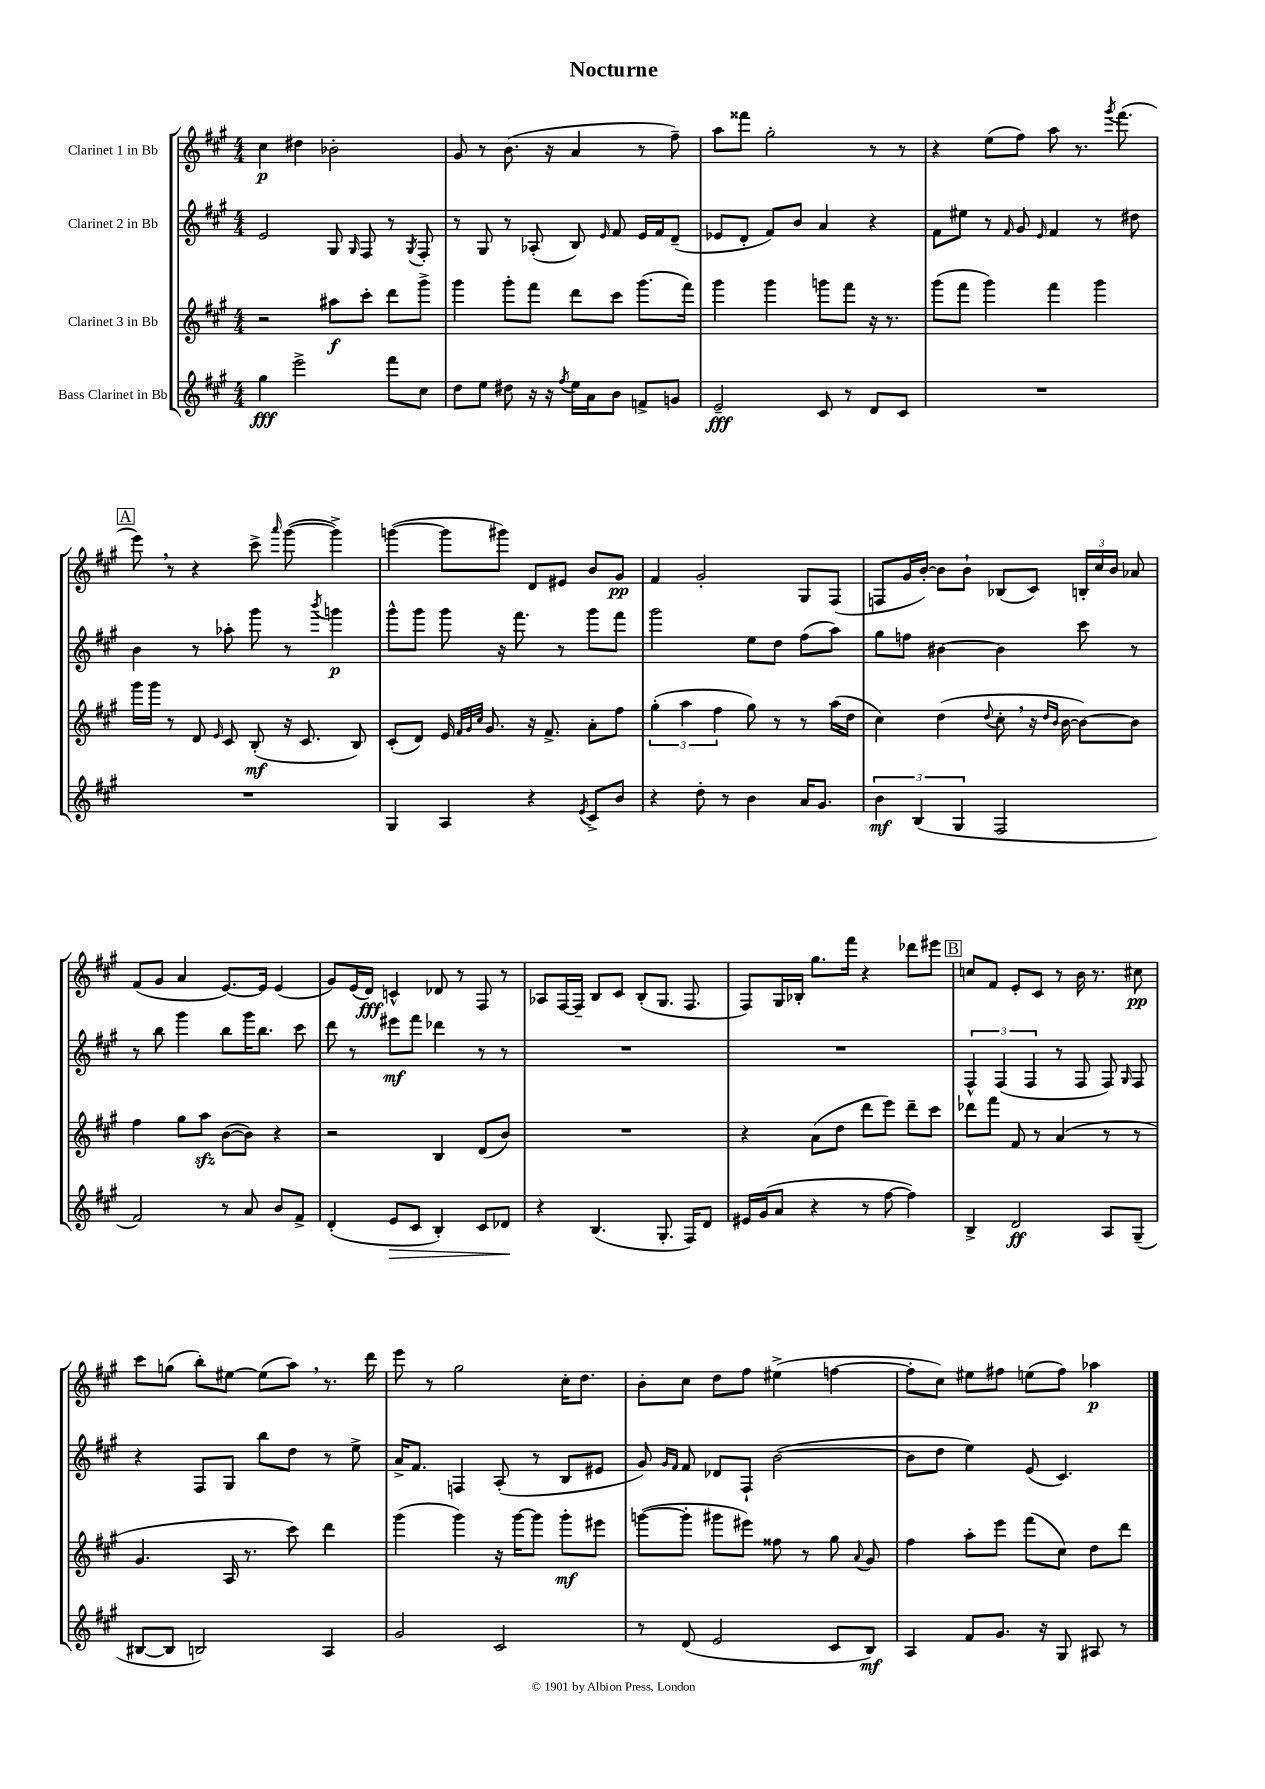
\header { title = "Nocturne" }
<<
\new StaffGroup <<
\new Staff = "s0" \with { instrumentName = "Clarinet 1 in Bb" } {
    \clef treble \key a \major \numericTimeSignature \time 4/4
    \autoBeamOff cis''4\p dis''4 bes'2-. |
    gis'8 r8 b'8.( r16 a'4 r8 fis''8--) |
    a''8[ fisis'''8] gis''2-. r8 r8 |
    r4 e''8[( fis''8]) a''8 r8. \acciaccatura { gis'''8 } fis'''8.( |
    \mark \markup { \box "A" } e'''8) \breathe r8 r4 cis'''8-> \grace { a'''16 } gis'''8~( gis'''4->) |
    g'''4~( g'''8[ gis'''8]) d'8[ eis'8] b'8[ gis'8]\pp |
    fis'4 gis'2-. gis8[ fis8]( |
    f8[ gis'16 b'16]~-.) b'8[ b'8]-! bes8[( cis'8]) \tuplet 3/2 { b16[-. cis''16 b'16] } aes'8 |
    fis'8[( gis'8] a'4 e'8.[~) e'16] e'4( |
    gis'8[) e'16( d'16]\fff) c'4-^ des'8 r8 fis8 r8 |
    aes8[ fis16~ fis16]-- b8[ cis'8] b8[-.( gis8.] fis8. |
    fis8[) gis16 bes16]-. gis''8.[ fis'''16] r4 des'''8[ eis'''8] |
    \mark \markup { \box "B" } c''8[ fis'8] e'8[-. cis'8] r8 b'16 r8. cis''8\pp |
    cis'''8[ g''8]( b''8[-.) eis''8]~ eis''8[( a''8]) \breathe r8. d'''16 |
    e'''8 r8 gis''2 cis''16[-. d''8.] |
    b'8[-. cis''8] d''8[ fis''8] eis''4->( f''4~ |
    f''8[-. cis''8]) eis''8[ fis''8] e''8[( fis''8]) aes''4\p \bar "|." |
}
\new Staff = "s1" \with { instrumentName = "Clarinet 2 in Bb" } {
    \clef treble \key a \major \numericTimeSignature \time 4/4
    \autoBeamOff e'2 gis8 \grace { gis16 } fis8 r8 \acciaccatura { gis8 } fis8-. |
    r8 gis8 r8 aes8-.( b8) \grace { e'16 } fis'8 e'16[ fis'16 d'8]--( |
    ees'8[ d'8]-. fis'8[) b'8] a'4 r4 |
    fis'8[ eis''8] r8 \grace { fis'16 } gis'8 \grace { e'16 } fis'4 r8 dis''8 |
    \mark \markup { \box "A" } b'4 r8 aes''8-. gis'''8 r8 \acciaccatura { b'''8 } g'''4\p |
    gis'''8[-^ gis'''8] gis'''8 r16 fis'''8. r8 gis'''8[ fis'''8] |
    gis'''2 e''8[ d''8] fis''8[( a''8]) |
    gis''8[ f''8] bis'4~ bis'4 cis'''8 r8 |
    r8 b''8 gis'''4 b''8[ gis'''16 b''8.] cis'''8 |
    d'''8 r8 eis'''8[\mf fis'''8] des'''4 r8 r8 |
    R1 |
    R1 |
    \mark \markup { \box "B" } \tuplet 3/2 { fis4-^ fis4( fis4 } r8 fis8 fis8) \grace { gis16 } fis8 |
    r4 fis8[ gis8] b''8[ d''8] r8 e''8-> |
    a'16[-> fis'8.] f4 a8-.( r8 b8[ eis'8] |
    gis'8) \grace { gis'16[ fis'16] } fis'8 des'8[ fis8]-! b'2~( |
    b'8[ d''8] e''4) e'8( cis'4.) \bar "|." |
}
\new Staff = "s2" \with { instrumentName = "Clarinet 3 in Bb" } {
    \clef treble \key a \major \numericTimeSignature \time 4/4
    \autoBeamOff r2 ais''8[\f cis'''8]-. d'''8[ gis'''8]-> |
    gis'''4 gis'''8[-. fis'''8] d'''8[ cis'''8] gis'''8.[( fis'''16]) |
    gis'''4 gis'''4 g'''8[ fis'''8] r16 r8. |
    gis'''8[( fis'''8] gis'''4) fis'''4 gis'''4 |
    \mark \markup { \box "A" } gis'''16[ gis'''16] r8 d'8 \grace { e'16 } cis'8 b8-.\mf( r16 cis'8. b8) |
    cis'8[-.( d'8]) e'16 \grace { fis'32[ gis'32 cis''32] } gis'8. r16 fis'8.-> a'8[-. fis''8] |
    \tuplet 3/2 { gis''4-.( a''4 fis''4 } gis''8) r8 r8 a''16[( d''16] |
    cis''4) d''4( \appoggiatura { d''8 } cis''8-. \breathe r16 \grace { d''16[ b'16] } b'16~ b'8[~) b'8] |
    fis''4 gis''8[ a''8]\sfz b'8[~( b'8]) r4 |
    r2 b4 d'8[( b'8]) |
    R1 |
    r4 a'8[( d''8] d'''8[ e'''8]) d'''8[-- cis'''8] |
    \mark \markup { \box "B" } des'''8[ fis'''8] fis'8 r8 a'4( r8 r8 |
    gis'4. a16 r8. cis'''8) d'''4 |
    gis'''4( gis'''4) r16 gis'''16[~ gis'''8] gis'''8[-.\mf eis'''8] |
    g'''8[~( g'''8]-. gis'''8[ eis'''8]) fisis''8 r8 gis''8 \appoggiatura { a'8 } gis'8 |
    fis''4 a''8[-. e'''8] fis'''8[( cis''8]) d''8[ d'''8] \bar "|." |
}
\new Staff = "s3" \with { instrumentName = "Bass Clarinet in Bb" } {
    \clef treble \key a \major \numericTimeSignature \time 4/4
    \autoBeamOff gis''4\fff e'''2-> fis'''8[ cis''8] |
    d''8[ e''8] dis''8 r16 r16 \acciaccatura { fis''8 } e''16[ a'16 b'8] f'8[-> g'8] |
    e'2--\fff cis'8 r8 d'8[ cis'8] |
    R1 |
    \mark \markup { \box "A" } R1 |
    gis4 a4 r4 \acciaccatura { e'8 } cis'8[-> b'8] |
    r4 d''8-. r8 b'4 a'16[ gis'8.] |
    \tuplet 3/2 { b'4\mf b4( gis4 } fis2 |
    fis'2) r8 a'8 b'8[ fis'8]-> |
    d'4-.( e'8[\> cis'8] b4-.) cis'8[ des'8]\! |
    r4 b4.( gis8.-. fis16[) d'8] |
    eis'16[ gis'16( a'8] r4 r8 fis''8~ fis''4) |
    \mark \markup { \box "B" } b4-> d'2\ff a8[ gis8]--( |
    bis8[~ bis8] b2) a4 |
    gis'2 cis'2 |
    r8 d'8( e'2 cis'8[ b8]\mf) |
    a4 fis'8[ gis'8.] r16 gis8 ais8 r8 \bar "|." |
}
>>
>>
\layout { \context { \Score \remove "Bar_number_engraver" } }
